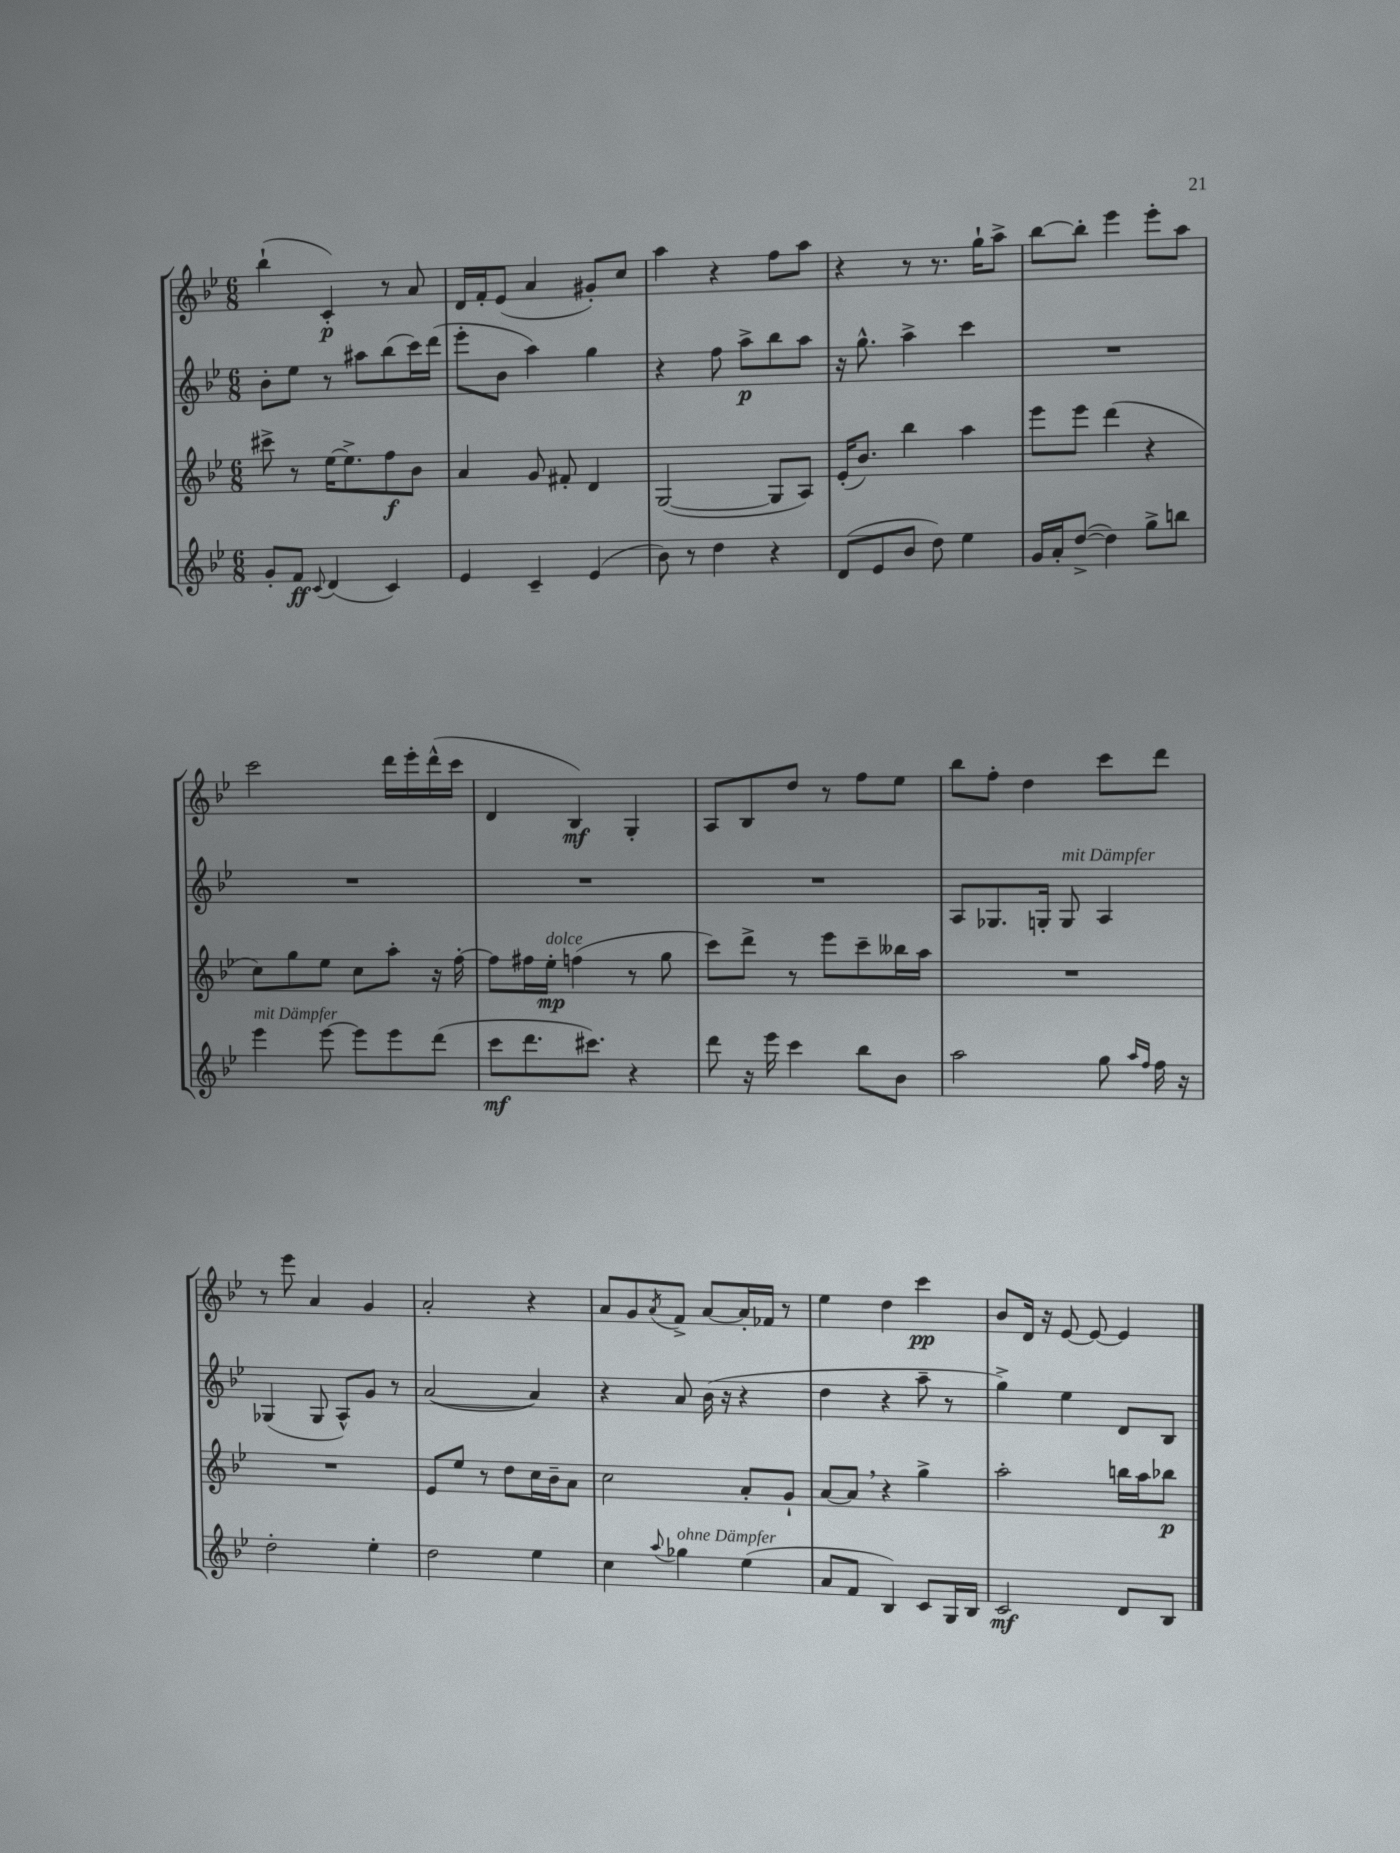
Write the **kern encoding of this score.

**kern	**kern	**kern	**kern
*staff4	*staff3	*staff2	*staff1
*clefG2	*clefG2	*clefG2	*clefG2
*k[b-e-]	*k[b-e-]	*k[b-e-]	*k[b-e-]
*M6/8	*M6/8	*M6/8	*M6/8
8g'	8ccc#^	8b-'	(4bb-`
8f	8r	8ee-	.
8qqc	.	.	.
(4d	[16ee-	8r	4c')
.	8.ee-^]	.	.
.	.	8aa#	.
4c)	8ff	(8bb-	8r
.	8b-	16ccc)	8a
.	.	(16ddd	.
=	=	=	=
4e-	4a	8eee-'	16d
.	.	.	16f'
.	.	8b-	(8e-
4c~	8g	4aa)	4a
.	8f#'	.	.
(4e-	4d	4gg	8g#')
.	.	.	8cc
=	=	=	=
8b-)	([2G	4r	4aa
8r	.	.	.
4dd	.	8ff	4r
.	.	8aa^	.
4r	8G]	8bb-	8ff
.	8A)	8aa	8aa
=	=	=	=
(8d	(16e-'	16r	4r
.	8.b-)	8.gg^^	.
8e-	.	.	.
8b-	4bb-	4aa^	8r
8dd)	.	.	8.r
4ee-	4aa	4ccc	.
.	.	.	16gg`
.	.	.	8aa^
=	=	=	=
16g	8eee-	2.r	[8bb-
16a'	.	.	.
([8dd^	8eee-	.	8bb-']
4dd])	(4ddd	.	4eee-
8gg^	4r	.	8eee-'
8bb	.	.	8aa
=	=	=	=
4eee-	8cc)	2.r	2ccc
.	8gg	.	.
[8eee-	8ee-	.	.
8eee-]	8cc	.	.
8eee-	8aa'	.	16ddd
.	.	.	16eee-'
(8ddd	16r	.	(16ddd^^
.	[16ff'	.	16ccc
=	=	=	=
8ccc	8ff]	2.r	4d
8.ddd	16ff#	.	.
.	16ee-'	.	.
.	(4ff	.	4B-)
8.ccc#)	.	.	.
4r	8r	.	4G'
.	8gg	.	.
=	=	=	=
8ddd	8ccc)	2.r	8A
16r	8ddd^	.	8B-
16eee-	.	.	.
4ccc	8r	.	8dd
.	8eee-	.	8r
8bb-	8ccc~	.	8ff
8b-	16bb--	.	8ee-
.	16aa	.	.
=	=	=	=
2aa	2.r	8A	8bb-
.	.	8.G-	8ff'
.	.	.	4dd
.	.	16G'	.
.	.	8G	.
8gg	.	4A	8ccc
16qqaa	.	.	.
16qqff	.	.	.
16ff	.	.	8ddd
16r	.	.	.
=	=	=	=
2dd'	2.r	(4G-	8r
.	.	.	8eee-
.	.	8G-	4a
.	.	8A^^)	.
4ee-'	.	8g	4g
.	.	8r	.
=	=	=	=
2dd	8e-	([2a	2a'
.	8ee-	.	.
.	8r	.	.
.	8dd	.	.
4ee-	16cc	4a])	4r
.	16b-~	.	.
.	8a	.	.
=	=	=	=
4cc	2cc	4r	8a
.	.	.	8g
8qqaa	.	.	8qa
4gg-	.	8a	8f^
.	.	(16b-	[8a
.	.	16r	.
(4ee-	8a'	4r	16a']
.	.	.	16f-
.	8g`	.	8r
=	=	=	=
8a	[8a	4dd	4ee-
8f	8a]	.	.
4B-)	4r	4r	4dd
8c	4gg^	8aa~	4ccc
16G	.	8r	.
16B-	.	.	.
=	=	=	=
2c	2aa'	4gg^)	8b-
.	.	.	16d
.	.	.	16r
.	.	4ee-	[8e-
.	.	.	8e-_
8d	16bb	8d	4e-]
.	16aa	.	.
8B-	8bb-	8B-	.
==	==	==	==
*-	*-	*-	*-
